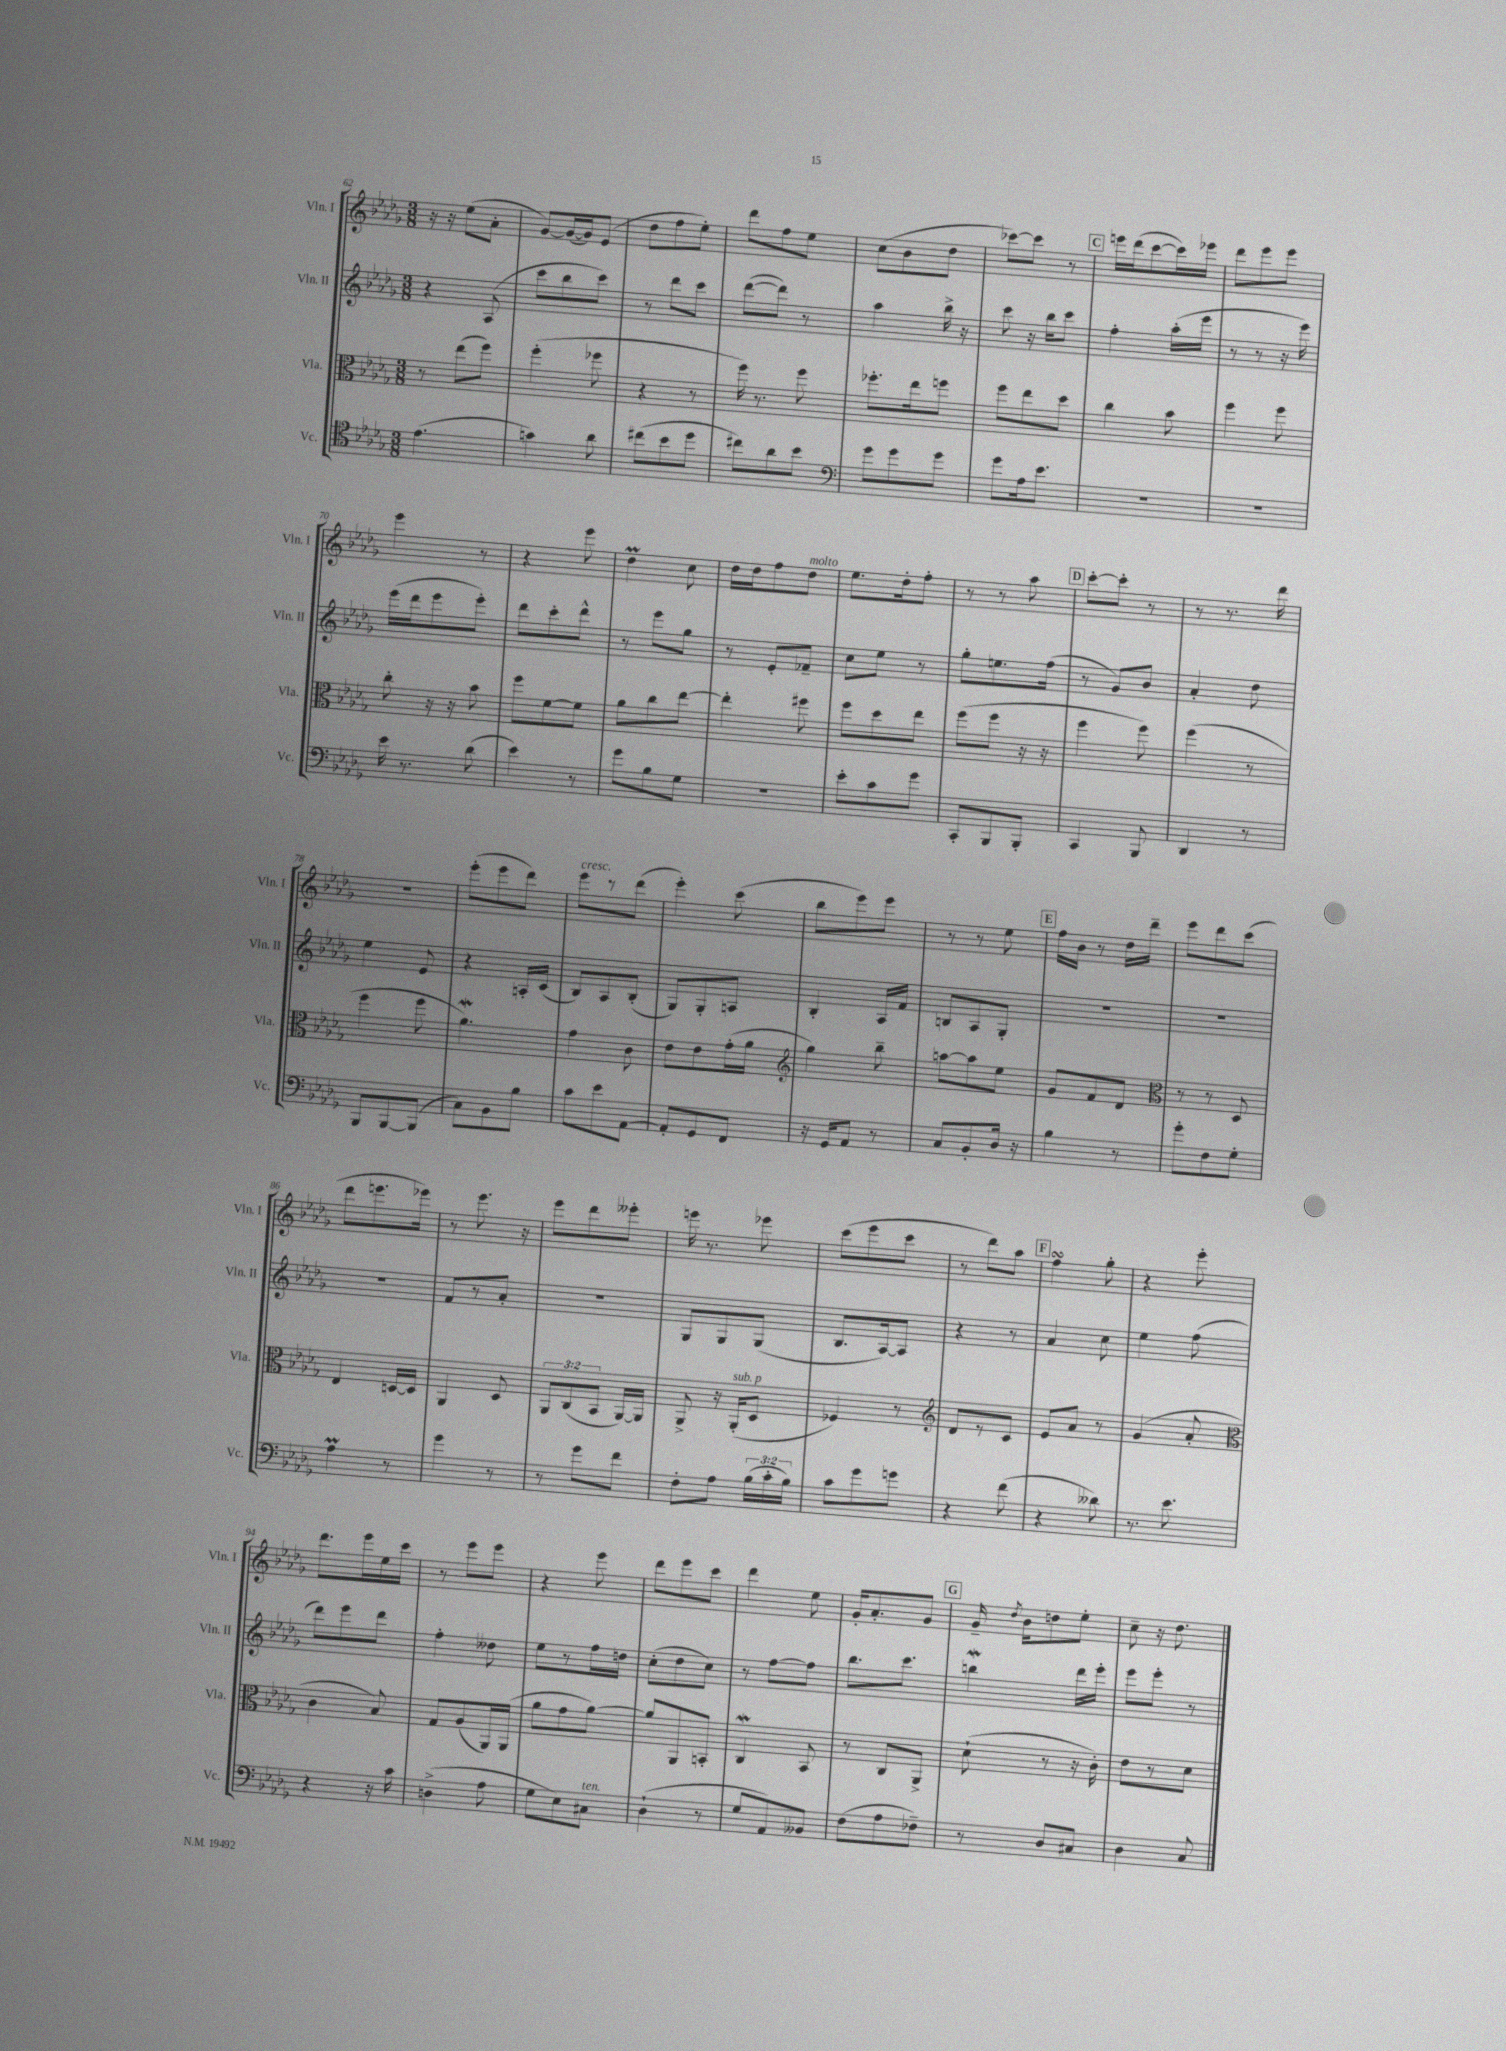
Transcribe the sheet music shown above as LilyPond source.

<<
\new StaffGroup <<
\new Staff = "s0" \with { instrumentName = "Vln. I" shortInstrumentName = "Vln. I" } {
    \clef treble \key des \major \numericTimeSignature \time 3/8
    \autoBeamOff r16 r16 ees''8[( aes'8]-. |
    ges'8[~) ges'16~( ges'16) ees'8]( |
    des''8[ f''8 ees''8]-.) |
    des'''8[ f''8 ees''8] |
    c''8[( bes'8 des''8] |
    ces'''8[~) ces'''8] r8 |
    \mark \markup { \box "C" } e'''16[ des'''16( c'''8~ c'''16) ees'''16] |
    des'''8[ ees'''8 ees'''8] |
    ees'''4 r8 |
    r4 ees'''8 |
    des''4\prall c''8 |
    des''16[ des''16 f''8 des''8]^\markup { \italic "molto" } |
    ees''8.[ des''16-. f''8]-. |
    r8 r8 aes''8 |
    \mark \markup { \box "D" } c'''8[~-. c'''8]-. r8 |
    r8 r8. des'''16 |
    R4. |
    ees'''8[-.( ees'''8 des'''8]) |
    ees'''8[^\markup { \italic "cresc." } r8 des'''8]( |
    ees'''4-.) c'''8( |
    bes''8[ ees'''8) ees'''8] |
    r8 r8 ees''8 |
    \mark \markup { \box "E" } f''16[ bes'16] r8 des''16[ des'''16]-- |
    ees'''8[ des'''8 c'''8]( |
    des'''8[ e'''8. ees'''16]) |
    r8 ees'''8. r16 |
    ees'''8[ des'''8 eeses'''8]-. |
    e'''16 r8. ees'''8 |
    c'''8[( ees'''8 c'''8] |
    r8 des'''8[) aes''8] |
    \mark \markup { \box "F" } f''4\turn ges''8-. |
    r4 ees'''8-. |
    des'''8.[ ees'''16 ees''16 c'''16] |
    r8 ees'''8[ ees'''8] |
    r4 ees'''8 |
    des'''8[ ees'''8 c'''8] |
    des'''4 ees''8 |
    ges'16[-. aes'8.-. ges'8] |
    \mark \markup { \box "G" } ges'16-- \acciaccatura { des''8 } bes'16[ d''8 ees''8]-. |
    c''8-- r16 des''8. \bar "|." |
}
\new Staff = "s1" \with { instrumentName = "Vln. II" shortInstrumentName = "Vln. II" } {
    \clef treble \key des \major \numericTimeSignature \time 3/8
    \autoBeamOff r4 aes8( |
    c'''8[ bes''8 c'''8]) |
    r8 des'''8[ c'''8] |
    des'''8[~( des'''8]) r8 |
    aes''4 bes''16-> r16 |
    c'''8 r16 bes''16[ c'''8] |
    \mark \markup { \box "C" } f''4-. aes''16[-.( ees'''16] |
    r8 r8 r16 ees'''16) |
    ees'''16[( des'''16 ees'''8 ees'''8]-.) |
    des'''8[ c'''8-. des'''8]-^ |
    r8 ees'''8[ ges''8] |
    r8 ees'8[-. fes'8]-- |
    c''8[ ees''8] r8 |
    ges''8[-. e''8. f''16]( |
    \mark \markup { \box "D" } r8 ges'8[) bes'8] |
    aes'4-. des''8 |
    ees''4 ees'8 |
    r4 a16[-. c'16]( |
    bes8[) aes8 bes8]-.( |
    ges8[) ges8-. a8] |
    bes4-. aes16[ f'16] |
    b8[ aes8 ges8]-. |
    \mark \markup { \box "E" } R4. |
    R4. |
    R4. |
    f'8[ r8 aes'8]-. |
    R4. |
    ges8[ ges8 ges8]( |
    bes8.[ aes16~) aes8] |
    r4 r8 |
    \mark \markup { \box "F" } aes'4 c''8 |
    ees''4 f''8( |
    des'''8[) ees'''8 des'''8] |
    f''4-. deses''8 |
    ees''8[ r8 f''16 d''16] |
    c''8[-.( des''8 c''8]) |
    r8 f''8[~ f''8] |
    bes''8.[ c'''8.] |
    \mark \markup { \box "G" } b''4\mordent des'''16[ ees'''16]-. |
    ees'''8[ ees'''8]-. r8 \bar "|." |
}
\new Staff = "s2" \with { instrumentName = "Vla." shortInstrumentName = "Vla." } {
    \clef alto \key des \major \numericTimeSignature \time 3/8 \override Staff.TupletNumber.text = #tuplet-number::calc-fraction-text
    \autoBeamOff r8 ees''8[( f''8]) |
    f''4-.( fes''8 |
    r4 r8 |
    f''16) r8. f''8 |
    fes''8.[-. ees''16 f''8] |
    f''8[ ees''8 des''8] |
    \mark \markup { \box "C" } c''4 bes'8 |
    f''4 f''8 |
    c''8-. r16 r16 bes'8 |
    f''8[ f'8~ f'8] |
    aes'8[ c''8 ees''8]~ |
    ees''4-. fis''8 |
    f''8[ des''8 ees''8] |
    f''8[( f''8] r16 r16 |
    \mark \markup { \box "D" } f''4 f''8) |
    f''4( r8 |
    f''4 f''8 |
    aes'4.\mordent) |
    ges'4 c'8 |
    ees'8[ ees'8 ges'16-.( aes'16] |
    \clef treble ges''4) bes''8-- |
    a''8[~ a''8 ees''8] |
    \mark \markup { \box "E" } ges'8[ f'8 des'8] |
    \clef alto r8 r8 des8 |
    ees4 d16[~ d16] |
    aes,4 des8 |
    \tuplet 3/2 { aes,8[ c8( bes,8] } aes,16[~) aes,16] |
    aes,8-> r16 aes,16[-.^\markup { \italic "sub. p" }( des8] |
    fes4) r8 |
    \clef treble des'8[ r8 c'8] |
    \mark \markup { \box "F" } ees'8[ aes'8] r8 |
    ges'4( aes'8-. |
    \clef alto c'4 bes8) |
    ges8[ aes8( aes,16) aes,16]( |
    aes'8[ ges'8 aes'8]~) |
    aes'8[ aes,8 b,8]-. |
    c4\mordent bes,8 |
    r8 c8[ aes,8]-> |
    \mark \markup { \box "G" } des'8-!( r8 r16 c'16-.) |
    ees'8[ r8 des'8] \bar "|." |
}
\new Staff = "s3" \with { instrumentName = "Vc." shortInstrumentName = "Vc." } {
    \clef tenor \key des \major \numericTimeSignature \time 3/8 \override Staff.TupletNumber.text = #tuplet-number::calc-fraction-text
    \autoBeamOff ees'4.( |
    g'4) aes'8 |
    cis''8[( bes'8 des''8] |
    cis''8[) aes'8 bes'8] |
    \clef bass ges'8[ ges'8 ges'8] |
    ges'8[ aes16 ees'8.] |
    \mark \markup { \box "C" } R4. |
    R4. |
    ees'16 r8. des'8( |
    ees'4) r8 |
    ges'8[ bes8 ges8] |
    R4. |
    ees'8[-. c'8 ges'8] |
    c,8[-. bes,,8 bes,,8]-. |
    \mark \markup { \box "D" } c,4 bes,,8 |
    des,4 r8 |
    bes,,8[ bes,,8~ bes,,8]( |
    c8[) bes,8 bes8] |
    c'8[ ees'8 aes,8]~ |
    aes,8[-. ges,8 f,8] |
    r16 ges,16[ aes,8] r8 |
    c8[ bes,8-. des16] r16 |
    \mark \markup { \box "E" } bes4 r8 |
    ges'8[-. f8 ges8]-. |
    aes4\prall r8 |
    ges'4 r8 |
    r8 ges'8[ f'8] |
    f8[-. aes8] \tuplet 3/2 { bes16[( c'16-. bes16]) } |
    c'8[ ges'8 g'8] |
    r4 f'8( |
    \mark \markup { \box "F" } r4 deses'8) |
    r8. ees'8. |
    r4 r16 c'16 |
    d4->( aes8 |
    ges8[ ees8) cis8]^\markup { \italic "ten." } |
    des4-!( r8 |
    ges8[ aes,8) beses,8] |
    f8[( aes8 fes8]--) |
    \mark \markup { \box "G" } r8 des8[ cis8] |
    des4 c8 \bar "|." |
}
>>
>>
\layout { \context { \Score currentBarNumber = #62 } }
